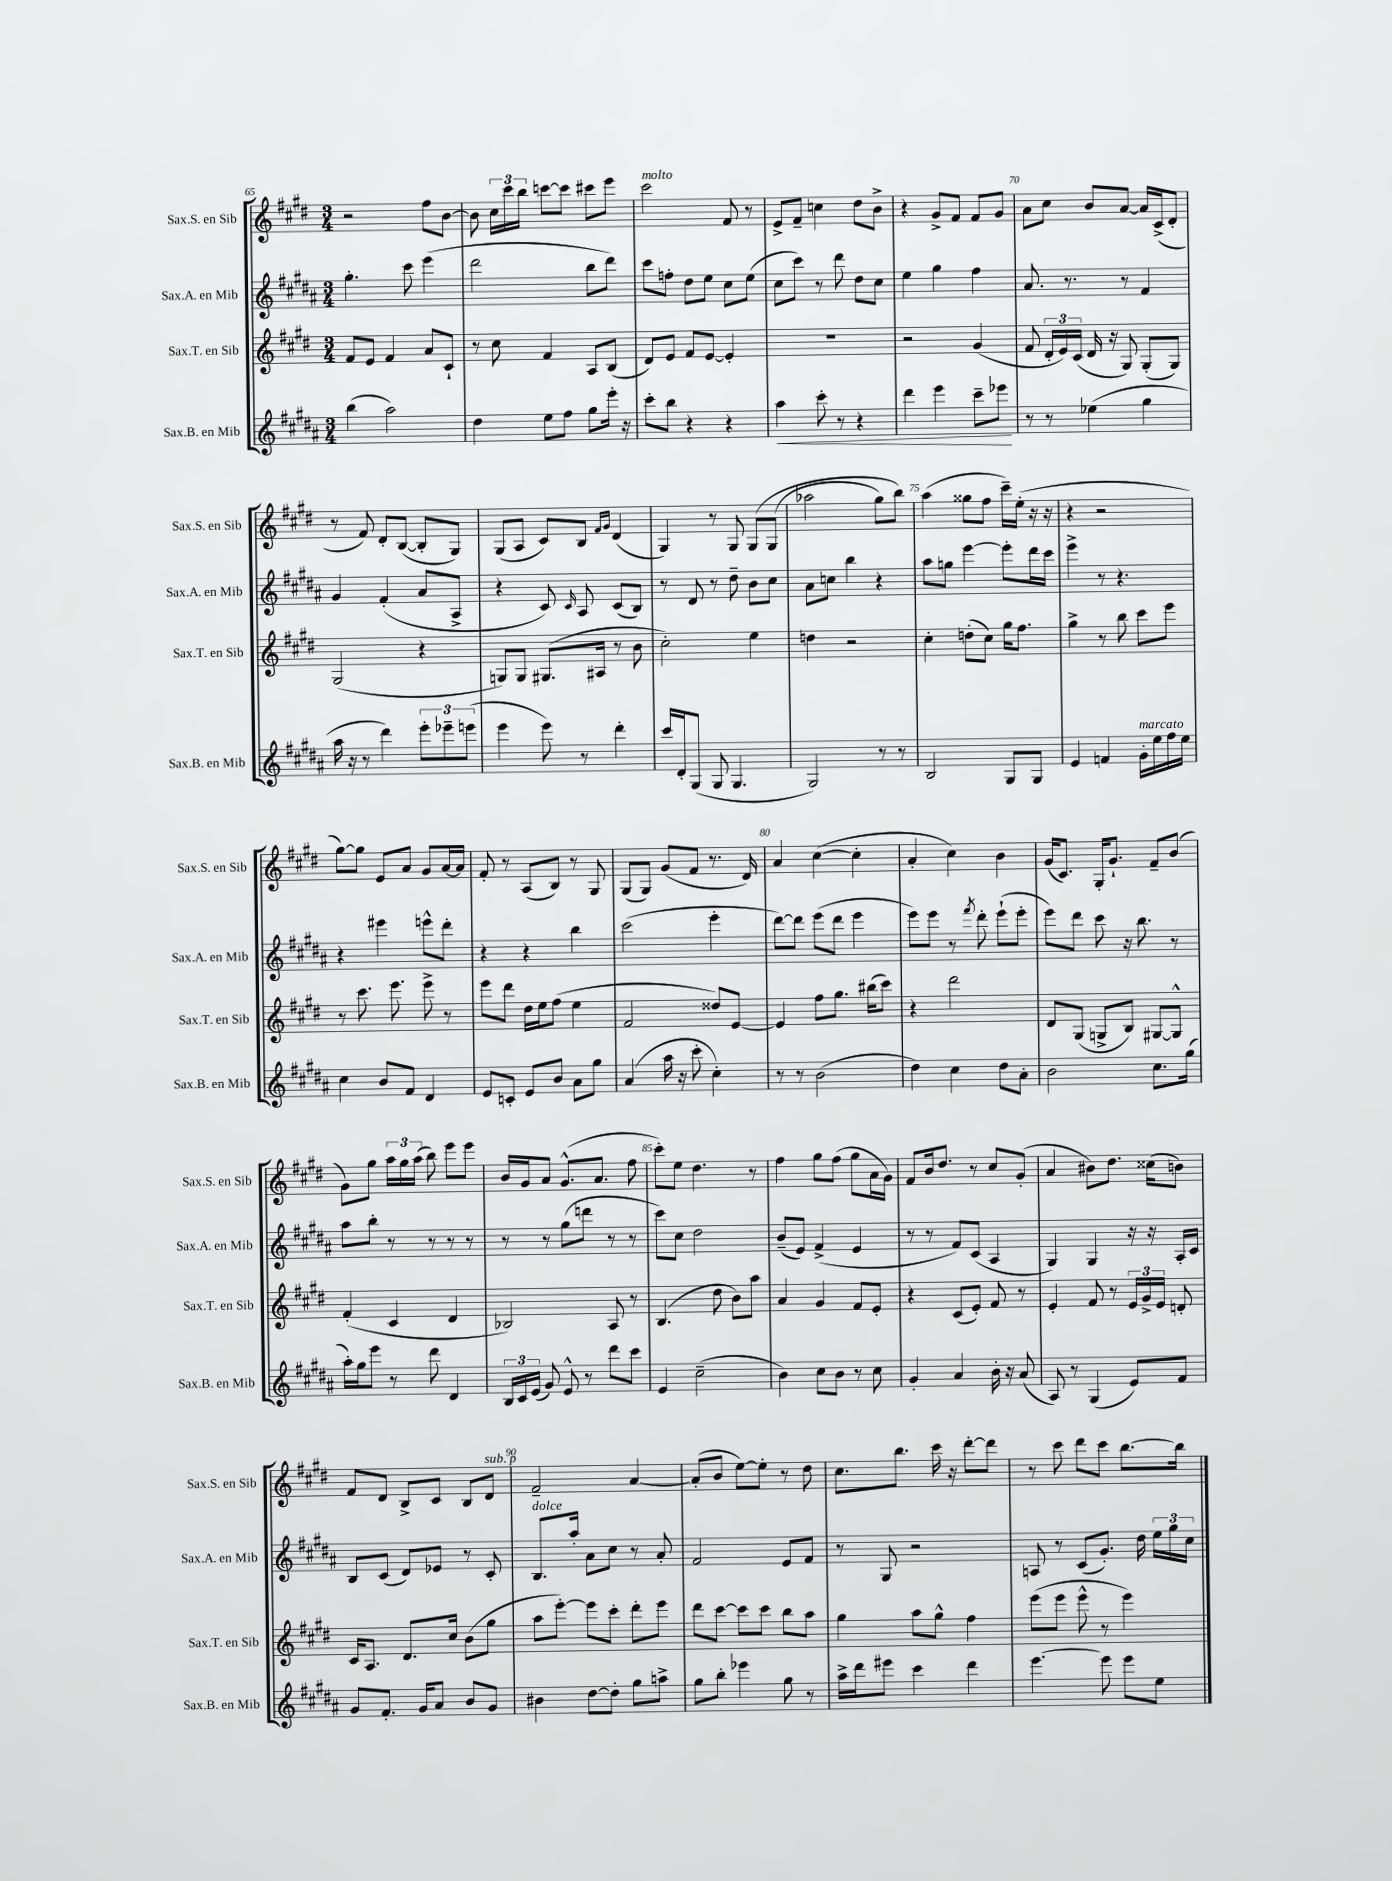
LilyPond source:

<<
\new StaffGroup <<
\new Staff = "s0" \with { instrumentName = "Sax.S. en Sib" shortInstrumentName = "Sax.S. en Sib" } {
    \clef treble \key e \major \numericTimeSignature \time 3/4
    \autoBeamOff r2 fis''8[ b'8]~ |
    b'8 \tuplet 3/2 { cis''16[ cis'''16 b''16] } c'''8[~ c'''8] cis'''8[ e'''8] |
    cis'''2^\markup { \italic "molto" } fis'8 r8 |
    e'8[-> fis'8]-- c''4 dis''8[ b'8]-> |
    r4 gis'8[-> fis'8] fis'8[ gis'8] |
    a'8[ cis''8] b'8[ a'8]~ a'16[ cis'16->( dis'8]-. |
    r8 fis'8) dis'8[-. b8]~( b8[-. gis8]) |
    gis8[( a8] cis'8[) b8] \grace { fis'16[ gis'16] } dis'4( |
    gis4) r8 gis8 gis8[\( gis8]( |
    aes''2 gis''8[) b''8]\) |
    a''4( gisis''8[ fis''8] cis'''16[--) e''16]-.( r16 r16 |
    r4 r2 |
    gis''8[~) gis''8] e'8[ a'8] gis'8[ a'16~ a'16] |
    fis'8-. r8 a8[( b8]) r8 gis8 |
    gis8[( gis8]) gis'8[( fis'8] r8. dis'16) |
    a'4 cis''4~( cis''4-. |
    a'4-. cis''4) b'4 |
    gis'16[( cis'8.]) gis16[-. gis'8.]-! fis'8[-- b'8]( |
    gis'8[) gis''8] \tuplet 3/2 { a''16[ gis''16 a''16]( } b''8) e'''8[ e'''8] |
    b'16[ gis'16 a'8] gis'8.[-^( a'8.] fis''8 |
    cis'''8[-.) e''8] dis''4. r8 |
    fis''4 gis''8[ fis''8]( gis''8[ a'16 gis'16]) |
    fis'8[ b'16 dis''8.] r8 cis''8[ gis'8]-.( |
    a'4 bis'8[) dis''8.] cisis''16[( b'8]) |
    fis'8[ dis'8] b8[-> cis'8] b8[ dis'8]^\markup { \italic "sub. p" } |
    fis'2-- a'4~ |
    a'8[-.( b'8] e''8[~) e''8]-. r8 dis''8 |
    cis''8.[ b''8.] cis'''16 r16 dis'''8[~-. dis'''8] |
    r8 cis'''8 dis'''8[ cis'''8] b''8.[~ b''16] \bar "|." |
}
\new Staff = "s1" \with { instrumentName = "Sax.A. en Mib" shortInstrumentName = "Sax.A. en Mib" } {
    \clef treble \key b \major \numericTimeSignature \time 3/4
    \autoBeamOff gis''4.-. cis'''8 e'''4( |
    dis'''2 b''8[ dis'''8]) |
    cis'''8[ f''8]-. dis''8[ e''8] cis''8[ e''8]( |
    cis''8[ cis'''8]) r8 dis'''8 dis''8[ cis''8] |
    e''4 gis''4 fis''4 |
    ais'8. r8. r8 fis'4 |
    gis'4 fis'4-.( ais'8[ ais8]-> |
    r4 cis'8) \grace { cis'16 } ais8 cis'8[( b8]) |
    r8 dis'8 r8 dis''8-- b'8[ cis''8] |
    ais'8[ c''8] b''4 r4 |
    ais''8[ g''8] e'''4~ e'''8[-. dis'''16 cis'''16] |
    e'''4-> r8 r4. |
    r4 eis'''4 e'''8[-^ dis'''8]-. |
    r4 r4 b''4 |
    cis'''2( e'''4-. |
    dis'''8[~) dis'''8] e'''8[( dis'''8] e'''4 |
    e'''8[) e'''8] r8 \acciaccatura { fis'''8 } dis'''8-. e'''8[-!( e'''8]-. |
    e'''8[) dis'''8] cis'''8 r16 b''8. r8 |
    ais''8[ b''8]-. r8 r8 r8 r8 |
    r8 r8 gis''8[( d'''8] r8 r8 |
    cis'''8[) cis''8] dis''2 |
    b'8[--( e'8]) fis'4->( e'4 |
    r8 r8 fis'8[) cis'8]( ais4 |
    gis4) gis4 r16 r16 ais16[-. cis'16] |
    b8[ cis'8]( dis'8[) ees'8] r8 cis'8-. |
    b8.[^\markup { \italic "dolce" } ais''16]-. ais'8[ cis''8] r8 ais'8-. |
    fis'2 e'8[ fis'8] |
    r8 gis8 r2 |
    a8 r8 cis'8[( gis'8.]-.) dis''16 \tuplet 3/2 { e''16[ gis''16 cis''16] } \bar "|." |
}
\new Staff = "s2" \with { instrumentName = "Sax.T. en Sib" shortInstrumentName = "Sax.T. en Sib" } {
    \clef treble \key e \major \numericTimeSignature \time 3/4
    \autoBeamOff fis'8[ e'8] fis'4 a'8[ cis'8]-! |
    r8 cis''8 fis'4 a8[ b8]( |
    dis'8[) e'8] fis'8[ e'8]~ e'4-. |
    R2. |
    r2 gis'4( |
    fis'8 \tuplet 3/2 { dis'16[-. e'16) cis'16]( } dis'16 r16 gis8) gis8[-.( gis8]) |
    gis2( r4 |
    g8[) g8] gis8.[( ais16] r8 b'8 |
    cis''2-.) e''4 |
    d''4 r2 |
    cis''4-. d''8[-.( cis''8]) gis''16[ fis''8.] |
    gis''4-> r8 b''8 cis'''8[ e'''8] |
    r8 cis'''8. e'''8. e'''8-> r8 |
    e'''8[ dis'''8] dis''16[ e''16 fis''8]( e''4 |
    fis'2 disis''8[) e'8]~ |
    e'4 fis''8[ gis''8.] bis''16[( cis'''8]) |
    r4 dis'''2 |
    dis'8[ gis8]( g8[-> b8]) gis8[~ gis8]-^ |
    fis'4-.( cis'4 dis'4 |
    bes2) a8 r8 |
    b4.( dis''8 b'8[) a''8] |
    a'4 gis'4 fis'8[ e'8]-. |
    r4 cis'8[( e'8]-.) fis'8 r8 |
    e'4-. fis'8 r8 \tuplet 3/2 { e'16[ gis'16-> e'16] } d'8-. |
    cis'16[ a8.] dis'8.[ cis''16] b'8[( gis''8] |
    a''8[ e'''8]~-.) e'''8[ cis'''8]-. dis'''8[-. e'''8] |
    dis'''8[ cis'''8]~ cis'''8[ cis'''8] b''8[ a''8] |
    gis''4 a''8[ gis''8]-^ fis''4 |
    e'''8[( e'''8] e'''8-^ r8 e'''4) \bar "|." |
}
\new Staff = "s3" \with { instrumentName = "Sax.B. en Mib" shortInstrumentName = "Sax.B. en Mib" } {
    \clef treble \key b \major \numericTimeSignature \time 3/4
    \autoBeamOff b''4( ais''2) |
    dis''4 e''8[ fis''8] gis''8[ e'''16]-. r16 |
    cis'''8[-. b''8] r4 r4 |
    ais''4\< cis'''8-. r8 r4 |
    dis'''4 e'''4 cis'''8[-- ees'''8]\! |
    r8 r8 ees''4( gis''4 |
    ais''16 r16 r8 dis'''4) \tuplet 3/2 { e'''8[-. ees'''8-- e'''8]( } |
    e'''4 e'''8) r8 dis'''4-. |
    cis'''16[ dis'16-. gis8]( gis8 gis4. |
    gis2) r8 r8 |
    b2 gis8[ gis8] |
    e'4 f'4 gis'16[-.^\markup { \italic "marcato" } e''16 fis''16 e''16] |
    cis''4 b'8[ fis'8] dis'4 |
    e'8[ c'8]-. e'8[ b'8] ais'8[ gis''8] |
    ais'4( ais''16 r16 cis'''8-. cis''4-.) |
    r8 r8 b'2( |
    dis''4) cis''4 dis''8[ ais'8]-. |
    b'2 cis''8.[ gis''16]( |
    ais''16[-.) gis''16 e'''8] r8 dis'''8 dis'4 |
    \tuplet 3/2 { b16[ cis'16 e'16]( } gis'8) e'8-^ r8 dis'''8[ cis'''8] |
    e'4 cis''2--( |
    b'4) cis''8[ b'8] r8 cis''8 |
    gis'4-. ais'4 b'16-. r16 ais'8( |
    ais8) r8 gis4( e'8[) fis'8] |
    gis'8[ fis'8.]-. gis'16[ ais'8] b'8[ gis'8] |
    bis'4 dis''8[~ dis''8]-. gis''8[ a''8]-> |
    gis''8[ b''8]-. ees'''4 gis''8 r8 |
    ais''16[-> dis'''16 eis'''8] cis'''4 dis'''4 |
    e'''4.~ e'''8 e'''8[ e''8] \bar "|." |
}
>>
>>
\layout { \context { \Score currentBarNumber = #65 \override BarNumber.break-visibility = ##(#f #t #t) barNumberVisibility = #(every-nth-bar-number-visible 5) } }
